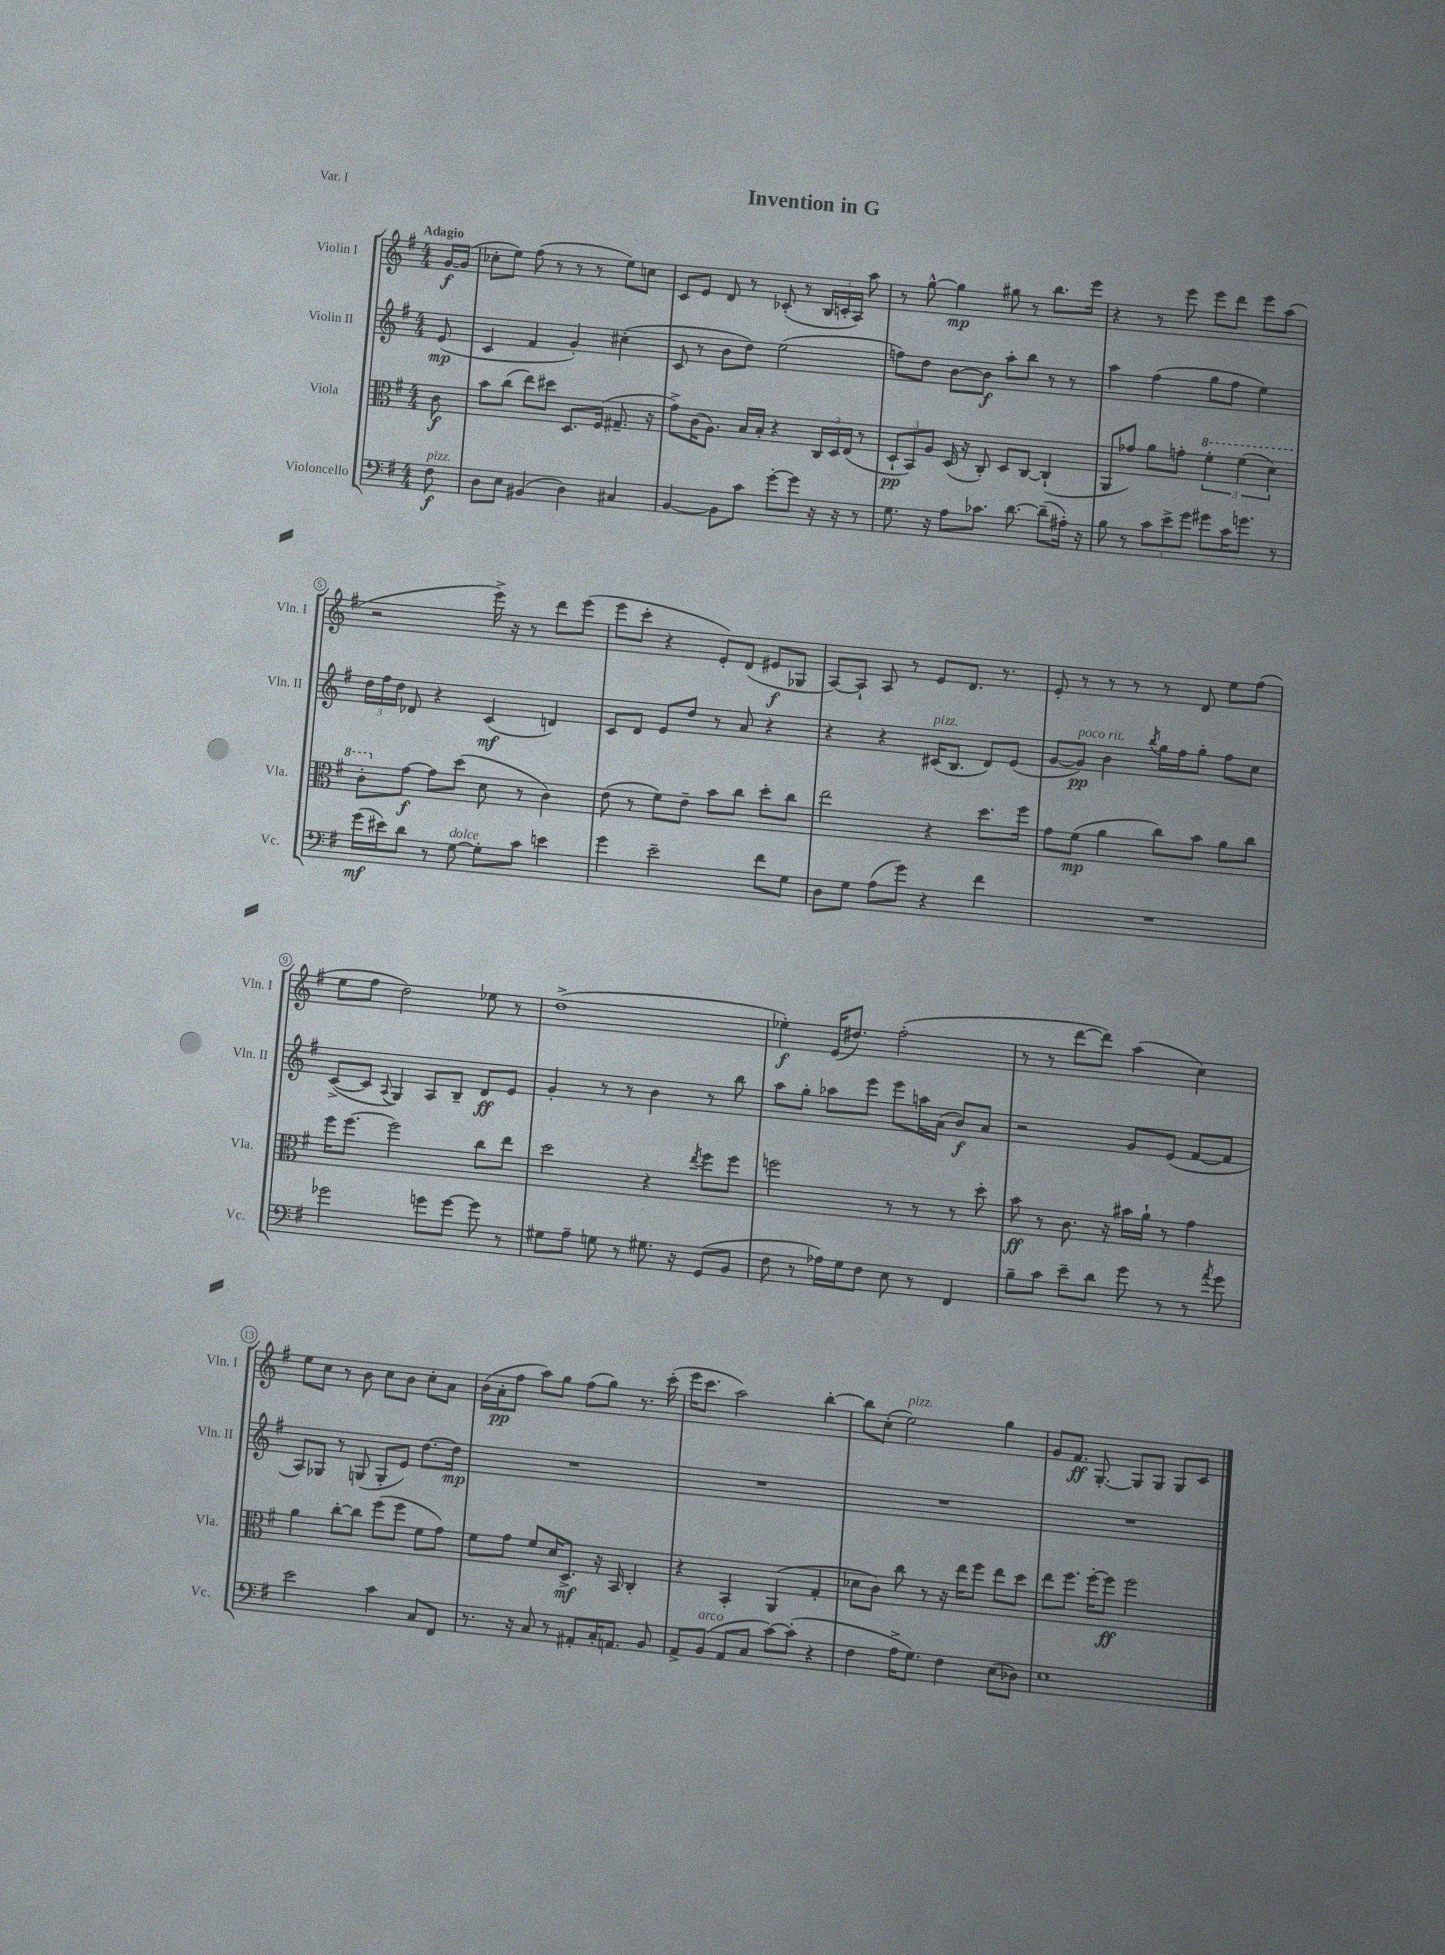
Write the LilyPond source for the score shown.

\header { title = "Invention in G" piece = "Var. I" }
<<
\new StaffGroup <<
\new Staff = "s0" \with { instrumentName = "Violin I" shortInstrumentName = "Vln. I" } {
    \clef treble \key g \major \numericTimeSignature \time 4/4 \partial 8 \tempo "Adagio"
    \autoBeamOff g'16[~\f g'16]( |
    ces''8[-. e''8]) fis''8( r8 r8 r8 e''8[) c''8] |
    c'8[ e'8] d'8 r8 ces'8-.( r8 \tuplet 3/2 { b16[ c'16-. a16]) } a''8 |
    r8 g''8~-^ g''4\mp gis''8 r8 b''8.[ e'''16] |
    r4 r8 e'''8 e'''8[ d'''8] e'''8[ a''8]( |
    r2 e'''16->) r16 r8 d'''8[ e'''8]( |
    e'''8[ c'''8]-. r4 e'8[-.) d'8]( eis'8[\f ges8] |
    a8[~) a8]-! a8 r8 e'8[ d'8.] r8. |
    e'8-. r8 r8 r8 r8 d'8 e''8[ fis''8]( |
    e''8[ fis''8] d''2) ees''8 r8 |
    d''1->( |
    ees''4-.\f) e'16[( dis''8.]) fis''2-.( |
    r8 r8 d'''8[~ d'''8]) a''4( c''4) |
    e''8[ c''8] r8 b'8 c''8[ b'8] c''8[-. a'8] |
    b'16[( a'16-.\pp fis''8] a''8[) g''8] fis''8[( g''8]) r8. c'''16-.( |
    e'''16[ c'''8.] a''2) b''4~-. |
    b''8[ c''8]-.( e''2^\markup { \italic "pizz." }) g''4 |
    g'8[ fis'8.]\ff g8.~-. g8[ g8] g8[ c'8] \bar "|." |
}
\new Staff = "s1" \with { instrumentName = "Violin II" shortInstrumentName = "Vln. II" } {
    \clef treble \key g \major \numericTimeSignature \time 4/4 \partial 8
    \autoBeamOff e'8\mp( |
    c'4 fis'4 g'4-.) cis''4-.( |
    c'8 r8 b'8[ d''8]) e''2( |
    f''8[) d''8] b'8[~ b'8]\f a''8[-. b''8] r8 r8 |
    a''4 fis''4( g''8[ fis''8] e''4) |
    \tuplet 3/2 { d''16[ fis''16 d''16] } des'8 r4 c'4\mf( d'4) |
    c'8[ d'8] e'8[ d''8] r8 a'8 r4 |
    r4 r4 cis'16[^\markup { \italic "pizz." }( b8.] d'8[) e'8]( |
    g'8[~ g'8]\pp^\markup { \italic "poco rit." }) b'4 \acciaccatura { b''8 } g''16[ fis''16 g''8]-. fis''8[ c''8] |
    c'8[~->( c'8] \appoggiatura { a8 } g4) a8[ b8]-- d'8[\ff e'8] |
    g'4-. r8 r8 b'4 r8 b''8 |
    a''8[ g''8]-. aes''8[ e'''8] e'''8[ a''16 a'16]( b'8[\f) a'8] |
    r2 g'8[ e'8]( fis'8[~ fis'8] |
    a8[) ges8] r8 g8( g8[-. e'8]) d''8.[~ d''16]\mp |
    R1 |
    R1 |
    R1 |
    R1 \bar "|." |
}
\new Staff = "s2" \with { instrumentName = "Viola" shortInstrumentName = "Vla." } {
    \clef alto \key g \major \numericTimeSignature \time 4/4 \partial 8
    \autoBeamOff c'8\f |
    b'8[ c''8]( e''8[) dis''8] d8.[ fis16]( gis8.-- r16 |
    g'8[->) c'16( a8.]) b16[ b16]-. r4 \tuplet 3/2 { c16[ d16 e16]( } r8 |
    \tuplet 3/2 { d8[-!\pp b,8) a8] } d16( r16 c8-.) d8[ c8]~ c4-!( |
    a,8[ ges'8]) a'8[ g'8]-. \tuplet 3/2 { \ottava #1 fis''4-. fis''4( d''4) } |
    c''8[-. \ottava #0 g'8]~\f g'8[ d''8]( d'8 r8 c'4) |
    e'8( r8 fis'8[) e'8]-- b'8[ c''8] d''8[-. c''8] |
    e''2 r4 d''8.[ fis''16] |
    g'8[ fis'8]\mp( a'4 c''8[) b'8] a'8[ c''8] |
    fis''16[ fis''8.]~ fis''2 c''8[ e''8] |
    d''2 r4 \acciaccatura { e''8 } fis''8[ fis''8] |
    f''2 r8 r8 r8 d''8-. |
    b'8\ff r8 c'8. r16 bis'16[ a'16]-! r8 g'4 |
    a'4 c''8[~-. c''8] fis''8[( fis''8] fis'8[ g'8]) |
    fis'8[ g'8] fis'8[ d'16 d8.]->\mf r16 b,16 c4-. |
    r4 b,4-. a,4( g4-. |
    des'8[ c'8]) c''8 r8 r16 e''16[ fis''8] e''8[ d''8] |
    e''8[ fis''8.] fis''16[~-. fis''8]\ff fis''2 \bar "|." |
}
\new Staff = "s3" \with { instrumentName = "Violoncello" shortInstrumentName = "Vc." } {
    \clef bass \key g \major \numericTimeSignature \time 4/4 \partial 8
    \autoBeamOff fis8\f^\markup { \italic "pizz." } |
    d8[ e8] bis,4( d4) cis4 |
    b,4~ b,8[ c'8] g'8[~-. g'8] r16 r16 r8 |
    g8. r16 a8[ ces'8.] d'8.~ d'8[--( ais16]-.) r16 |
    b8 r8 \tuplet 3/2 { c'8[ e'8-> g'8] } gis'8[ c'16 g'8.] r8 |
    g'16[\mf( eis'16) d'8] r8 g8~^\markup { \italic "dolce" } g8[-. c'8] e'4 |
    g'4 e'2-- fis'8[ g8] |
    d8[ g8] a8[( g'8]) r4 fis'4 |
    R1 |
    ges'2 g'8[ g'8]~ g'8 r8 |
    gis8[ a8]-- g8 r8 gis8. r16 g,8[( b,8] |
    fis8 r8 aes16[) g16 fis8] e8 r8 fis,4 |
    b8[-- c'8] e'8[-- d'8] g'8 r8 r8 \acciaccatura { a'8 } g'8 |
    e'2 c'4 c8[ fis,8] |
    r8. r16 c8 r8 ais,8[-. c16-. a,8.] b,8 |
    a,8[-> b,8]^\markup { \italic "arco" }( a,8[ c8] c'8[~) c'8]-.( r4 |
    fis4 a16[-> g8.]) fis4 e8[( des8]) |
    e1 \bar "|." |
}
>>
>>
\layout { \context { \Score \override BarNumber.stencil = #(make-stencil-circler 0.1 0.3 ly:text-interface::print) } }
